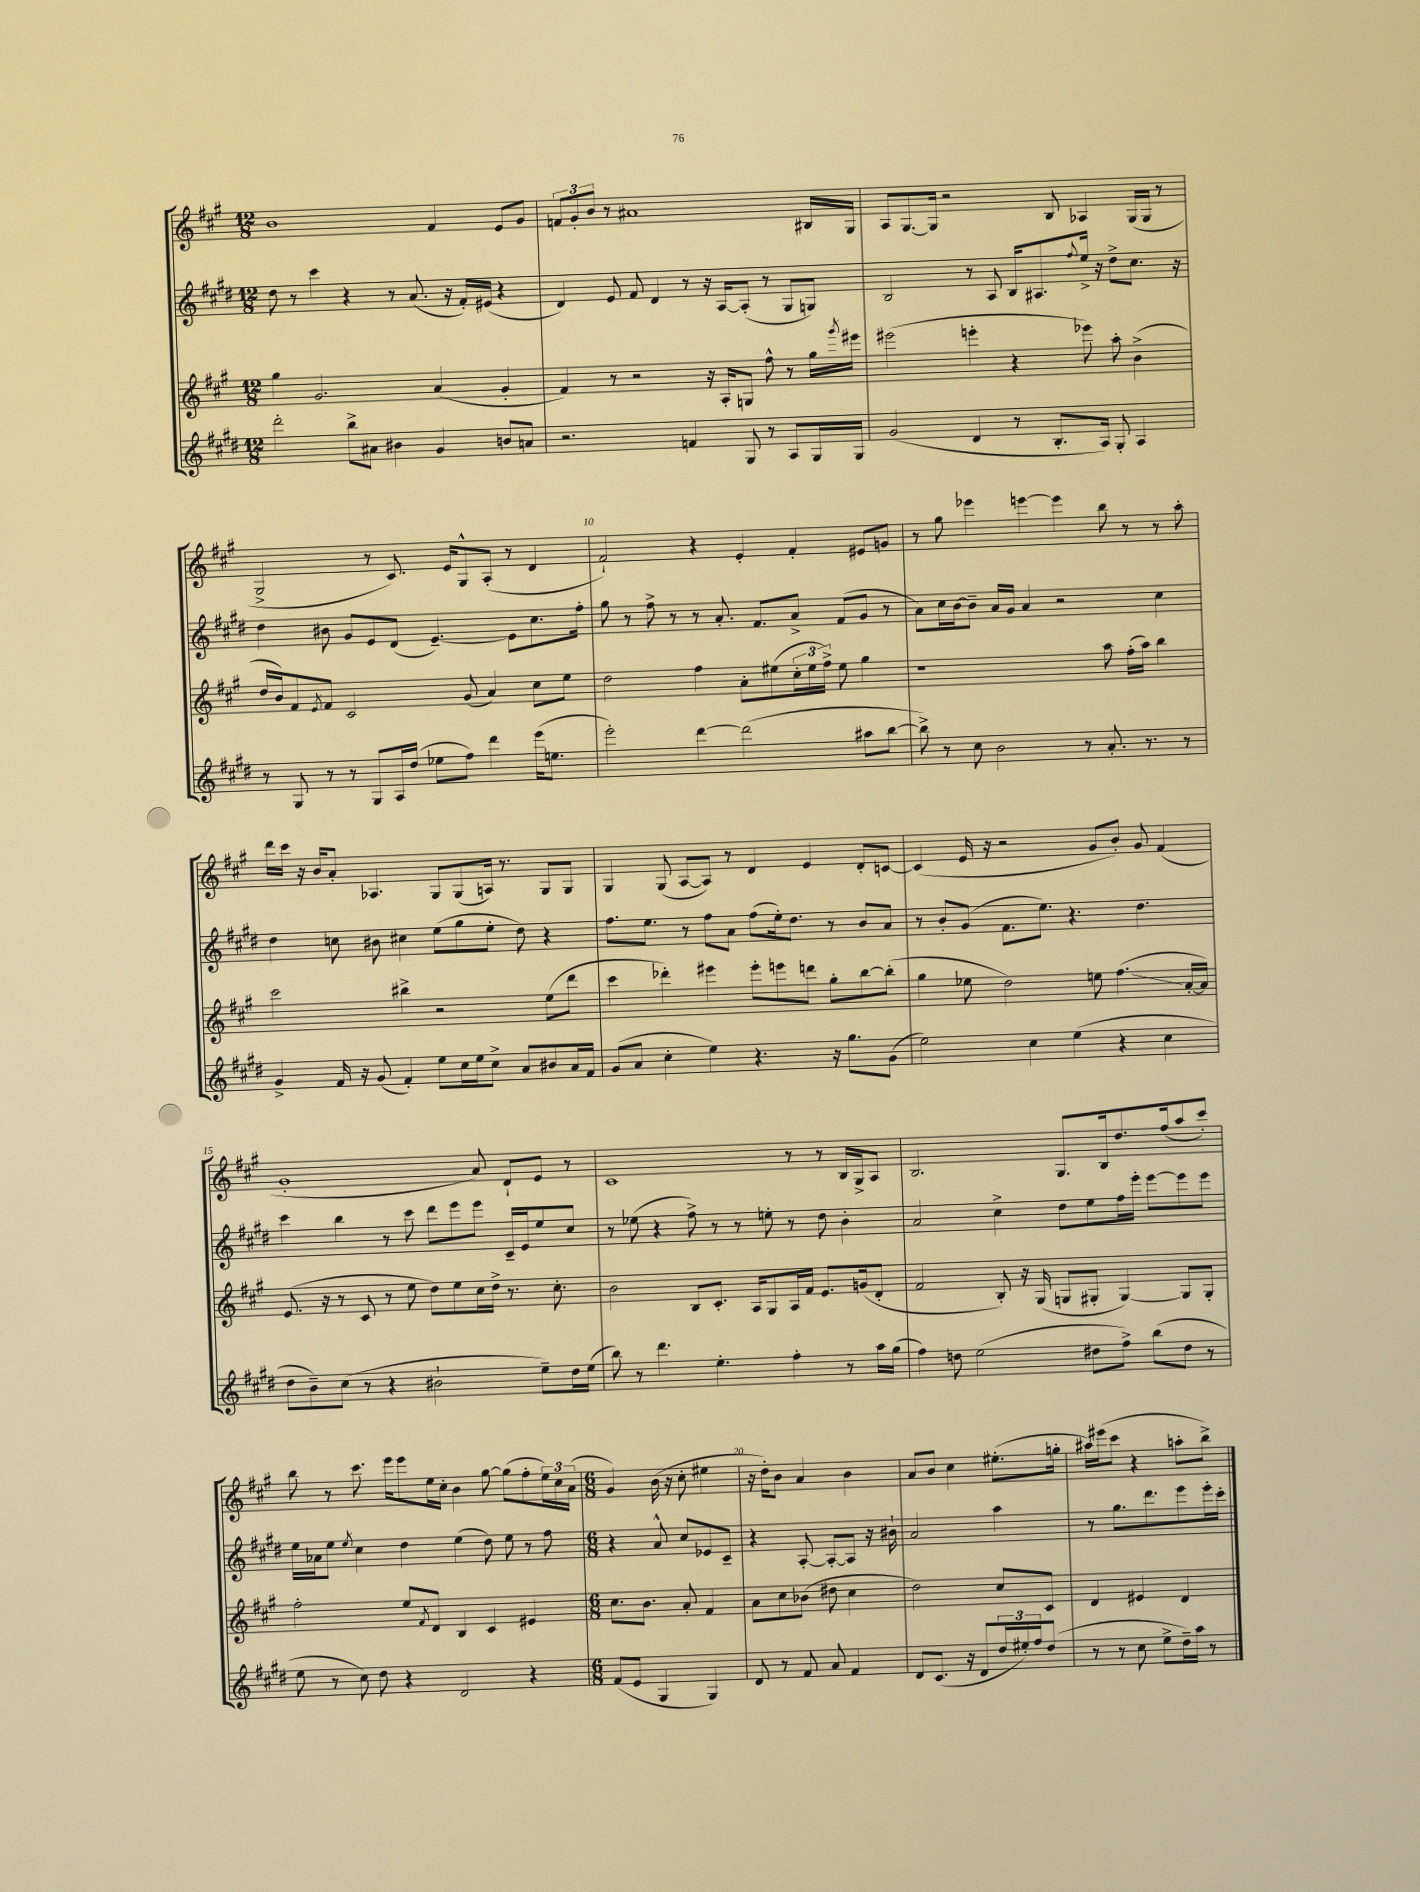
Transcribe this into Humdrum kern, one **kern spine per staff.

**kern	**kern	**kern	**kern
*staff4	*staff3	*staff2	*staff1
*clefG2	*clefG2	*clefG2	*clefG2
*k[f#c#g#d#]	*k[f#c#g#]	*k[f#c#g#d#]	*k[f#c#g#]
*M12/8	*M12/8	*M12/8	*M12/8
2ddd#'\	4gg#\	8dd#\	1b
.	.	8r	.
.	2.g#/	4ccc#\	.
8bb^\L	.	4r	.
8a#\J	.	.	.
4b#\	.	8r	.
.	.	(8.a/	.
4g#/	(4a/	.	4f#/
.	.	16r	.
.	.	16f#'/LL)	.
.	.	(16e#/JJ	.
8b/L	4g#'/	4r	8e/L
8a/J	.	.	8g#/J
=	=	=	=
2.r	4f#/)	4d#/)	12f/L
.	.	.	12g#'/
.	.	.	12b/J
.	8r	8e/	8r
.	2r	8f#/	1a#
.	.	4d#/	.
4f/	.	8r	.
.	16r	16r	.
.	16A'/LK	[16A/LK	.
8G#/	8G/J	(8A'/]J	.
8r	8ff#^^\	8r	.
8A/L	8r	8G#/L	.
16G#/L	16gg#\LL	8G/J)	16B#/LL
.	8qggg#/	.	.
16G#/JJ	16eee#\JJ	.	16G#/JJ
=	=	=	=
(2g#/	(2eee#\	2B/	8A/L
.	.	.	[8.G#/
.	.	.	16G#/]Jk
.	.	.	2r
4d#/	4eee'\	8r	.
.	.	8A/	.
8r	4r	16B/LK	.
.	.	8.A#/	.
8.B'/L	.	.	8B/
.	.	8qqff#/	.
.	8eee-\)	16ee^/Jk	4A-/
16A/Jk)	.	16r	.
8G#'/	8aa'\	8dd#^\L	.
4A/	(4b^\	8.cc#\J	(16G#/LL
.	.	.	16G#/JJ
.	.	.	8r
.	.	16r	.
=	=	=	=
8r	16dd/LL	4dd#\	2G#^/
.	16b/J)	.	.
8G#/	8f#/	.	.
.	8qe/	.	.
8r	8f#/J	8b#\	.
8r	2c#/	8g#/L	.
8G#/L	.	8e/	8r
16A/L	.	(8d#/J	8.c#/)
(16dd#/JJ	.	.	.
8ee-\L	.	[4.e~/)	.
.	.	.	16e/LK
8ff#\J)	(8g#/	.	8G#^^/
4ddd#\	4a/)	.	(8A'/J
.	.	8e\]L	8r
(16eee\LK	8cc#\L	8.cc#\	4d/
8.ee\J	.	.	.
.	8ee\J	.	.
.	.	16ff#'\Jk	.
=	=	=	=
2eee'\)	2dd\	8gg#\	2f#`/)
.	.	8r	.
.	.	8ff#^\	.
.	.	8r	.
[4ddd#\	4ff#\	8r	4r
.	.	8.a'/	.
(2ddd#\]	8a'\L	.	4e'/
.	.	8.f#/L	.
.	(8ee#\	.	.
.	24cc#'\L	8a^/J	4f#'/
.	24ee#\	.	.
.	24ff#^\JJ)	.	.
.	8ee#\	(8f#/L	.
8aa#\L	4gg#\	8g#/J	8e#/L
[8bb\J	.	8r	8g/J
=	=	=	=
8bb^\])	1r	8a\L)	8r
8r	.	16cc#\L	8gg#\
.	.	[16b\J	.
8cc#\	.	8b~\]J	4eee-\
2b\	.	16a/LL	.
.	.	16g#/JJ	.
.	.	4a/	[4eee\
.	.	2r	4eee\]
8r	.	.	.
8.a'/	8aa\	.	8bb\
.	(16ff#'\LL	.	8r
8.r	16aa\JJ)	.	.
.	4bb\	4cc#\	8r
8r	.	.	8aa'\
=	=	=	=
4g#^/	2ccc#\	4dd#\	16ddd\LL
.	.	.	16ccc#\JJ
.	.	.	16r
.	.	.	16b/LK
16f#/	.	8cc\	8a'/J
16r	.	.	.
(8g#/	.	8b#\	4.A-/
4f#'/)	4bb#^\	4cc#\	.
8ee\L	2r	(8ee\L	8G#/L
16cc#\L	.	8gg#\	(8G#/
16ee\J	.	.	.
8cc#^\J	.	8ee'\J	16A/Jk)
.	.	.	8.r
8a/L	.	8dd#\)	.
8b#/	(8ee\L	4r	8G#/L
16a/L	8ddd\J	.	8G#/J
16f#/JJ	.	.	.
=	=	=	=
(8g#/L	4ccc#\	8.ff#\L	4G#/
8a/J	.	.	.
.	.	8.ee\J	.
4cc#'\	4ddd-'\)	.	(8G#/
.	.	8r	[8A/L
4ee\)	4eee#\	8ff#\L	8A/]J)
.	.	8a\J	8r
4.r	8eee#'\L	(8ff#\L	4d/
.	8eee\	16ee'\k)	.
.	.	8.dd#\J	.
.	8ddd\J	.	4e/
16r	8gg#'\L	8r	.
8.gg#\L	.	.	.
.	[8bb\	8b/L	8d'/L
(8g#\J	(8bb'\]J	8a/J	[8c/J
=	=	=	=
2ee\)	4gg#\	8r	(4c/]
.	.	8b'/L	.
.	8ee-\	(8g#/J	16e/
.	.	.	16r
.	2dd\)	8.f#\L	2r
4cc#\	.	.	.
.	.	8.ee\J)	.
(4ee\	.	4.r	.
.	8ee\	.	8g#/L
4r	(4.ff#\	.	8b'/J)
.	.	4.dd#\	8g#/
4cc#\	.	.	(4f#/
.	[16a'/LL	.	.
.	16a/]JJ)	.	.
=	=	=	=
8dd#\L	(8.e/	4ccc#\	1g#'
8b~\)	.	.	.
.	16r	.	.
(8cc#\J	8r	4bb\	.
8r	8c#/	.	.
4r	8r	8r	.
.	8ee\	8ccc#\	.
2b#`\	8dd\L)	8ddd#\L	.
.	8ee\	8eee\	.
.	16cc#\L	8eee\J	8a/)
.	16dd^\JJ	.	.
.	8.r	16c#~/LL	8d`/L
.	.	16e/J	.
8ee~\L)	.	8ee/	8e/J
.	8.cc#'\	.	.
16dd#\L	.	8cc#/J	8r
(16ee\JJ	.	.	.
=	=	=	=
8bb\)	2b\	8r	1c#
8r	.	(8ee-\	.
4.ddd#\	.	4r	.
.	8B/L	8ff#^\)	.
4.ee'\	8.c#'/J	8r	.
.	.	8r	.
.	16A/LK	.	.
.	8G#/	8ee'\	.
4ff#'\	16A/L	8r	8r
.	16f#/JJ	.	.
.	8.e/L	8dd#\	8r
8r	.	4b'\	16B/LL
.	(16g/k	.	16G#^/J
16aa\LL	8d'/J	.	8A/J
(16gg#\JJ	.	.	.
=	=	=	=
4ff#\)	2f#/	2a/	2.B/
8dd\	.	.	.
(2ee\	.	.	.
.	8B'/)	4cc#^\	.
.	16r	.	.
.	(16G#/	.	.
.	8G/L	8dd#\L	8.G#/L
8dd#\L	8G#'/J	8ee\	.
.	.	.	16B/k
8ff#^\J)	[4G#/)	16ff#\L	8.dd/
.	.	16eee'\JJ	.
(8bb\L	.	[8eee\L	.
.	.	.	(16ff#/k
8dd#\J	8G#/]L	8eee\]	8aa/
8r	8G#'/J	8eee\J	8ccc#'/J)
=	=	=	=
8ee\	2ff#'\	16ee\LL	8bb\
.	.	16a-\J	.
8r	.	8ee\J	8r
.	.	8qee/	.
8cc#\)	.	4cc#\	8.ccc#\
8dd#\	.	.	.
.	.	.	16eee\LK
4r	8ee/L	4dd#\	8eee\
.	8qf#/	.	.
.	8d/J	.	16ee\L
.	.	.	16cc#'\JJ
2d#/	4B/	(4ee\	4b\
.	4c#/	8dd#\)	[8gg#\
.	.	8ee\	(8gg#\]L
4r	4e#/	8r	8ff#'\
.	.	8ff#\	24ee\L)
.	.	.	24cc#\
.	.	.	(24a\JJ
=	=	=	=
*M6/8	*M6/8	*M6/8	*M6/8
(8f#/L	8.cc#\L	4r	4g#/)
8e/J	.	.	.
.	8.b\J	.	.
4G#/	.	8a^^/	(16b\
.	.	.	16r
.	8a'/	8cc#/L	8cc#'\
4G#/)	4f#/	8e-/	4ee#\
.	.	8c#~/J	.
=	=	=	=
8d#/	8a\L	4r	16r
.	.	.	16dd'\LK)
8r	8cc#\	.	8b\J
8f#/	(8b-\J	[8A'/	4a/
8a/	8dd#\	8A'/_L	.
4f#/	4cc#\	8A/]J	4b\
.	.	16r	.
.	.	16b#`\	.
=	=	=	=
8d#/L	2dd\)	2a/	8a/L
(8.c#/J	.	.	8b/J
.	.	.	4cc#\
16r	.	.	.
8d#/L	.	.	.
24dd#/L	8cc#/L	4aa\	(8.ee#'\L
24ee#'/)	.	.	.
24ff#/J	.	.	.
(8dd#/J	8c#/J	.	.
.	.	.	16gg'\Jk
=	=	=	=
8r	4d/	8r	16aa#\LL)
.	.	.	(16eee#\J
8r	.	8.gg#\L	8ccc#\J
8cc#\	4e#/	.	4r
.	.	8.ddd#\	.
8ee^\L	.	.	.
16dd#~\L)	4d/	8eee\	8aa'\L
16aa\JJ	.	.	.
8r	.	16eee'\L	8bb^\J)
.	.	16ccc#'\JJ	.
==	==	==	==
*-	*-	*-	*-
